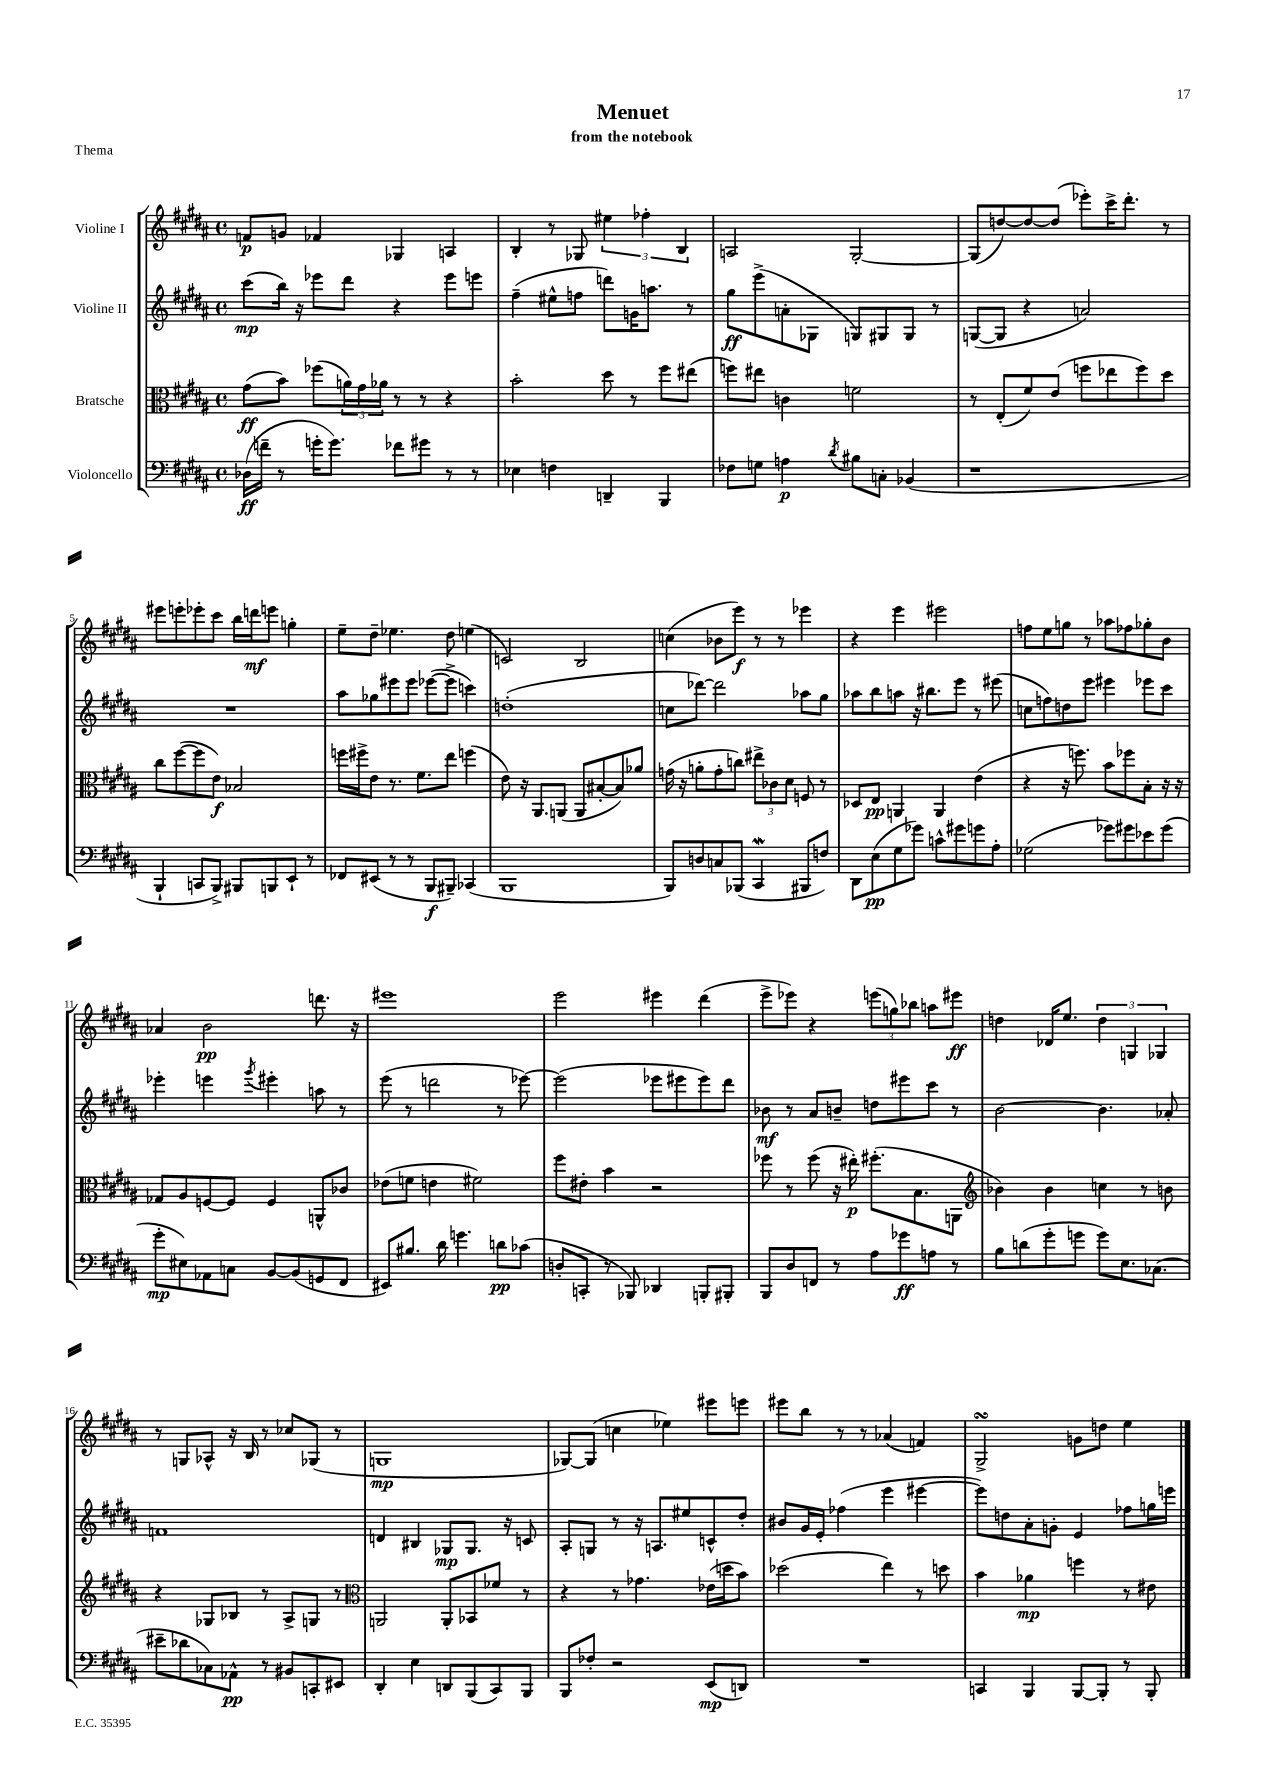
\header { title = "Menuet" subtitle = "from the notebook" piece = "Thema" }
<<
\new StaffGroup <<
\new Staff = "s0" \with { instrumentName = "Violine I" } {
    \clef treble \key b \major \defaultTimeSignature \time 4/4
    f'8\p g'8 fes'4 ges4 a4 |
    b4-. r8 ges8 \tuplet 3/2 { eis''4 fes''4-. b4 } |
    a2 gis2~-. |
    gis8( d''8~) d''8~ d''8( ees'''8-.) cis'''16-> dis'''8.-. r8 |
    eis'''8 e'''8-. ees'''8-. cis'''8 b''16 d'''16\mf e'''8 g''4-. |
    e''8-- dis''8-- ees''4. dis''8 e''4( |
    c'2) b2 |
    c''4( bes'8 e'''8\f) r8 r8 ees'''4 |
    r4 e'''4 eis'''2 |
    f''8 e''8 g''8 r8 aes''8 fes''8 ges''8-. b'8 |
    aes'4 b'2\pp d'''8. r16 |
    eis'''1 |
    e'''2 eis'''4 dis'''4( |
    e'''8-> ees'''8) r4 \tuplet 3/2 { e'''8( g''8) bes''8 } a''8 eis'''8\ff |
    d''4 des'16 e''8. \tuplet 3/2 { d''4 g4 ges4 } |
    r8 g8 aes8-^ r16 b16 r8 ces''8 ges8( r8 |
    g1\mp |
    ges8~) ges8( c''4 ees''4) eis'''8 e'''8 |
    eis'''8 b''8 r8 r8 aes'4( f'4) |
    gis2->\turn g'8 d''8 e''4 \bar "|." |
}
\new Staff = "s1" \with { instrumentName = "Violine II" } {
    \clef treble \key b \major \defaultTimeSignature \time 4/4
    cis'''8\mp( b''16) r16 ees'''8 dis'''8 r4 ees'''8 e'''8 |
    fis''4--( eis''8-^ f''8 d'''8) g'16 a''8. r8 |
    gis''8\ff e'''8->( a'8-. ges8 g8) gis8 gis8 r8 |
    g8~( g8 r4 a'2) |
    R1 |
    ais''8 ges''8 eis'''8 eis'''8 ees'''8~( ees'''8-> c'''4) |
    d''1-.( |
    c''8 des'''8~) des'''2 aes''8 gis''8 |
    aes''8 b''8 a''8 r16 bis''8. e'''8 r8 eis'''8( |
    c''8 f''8) d''8 e'''8 eis'''4 ees'''8 cis'''8 |
    ees'''4-. e'''4 \acciaccatura { gis'''8 } eis'''4-. a''8 r8 |
    e'''8( r8 d'''2 r8 ees'''8~) |
    ees'''2( ees'''8 eis'''8 eis'''8) dis'''8 |
    bes'8\mf r8 ais'8 b'8-- d''8 eis'''8 cis'''8 r8 |
    b'2~ b'4. aes'8-. |
    f'1 |
    d'4 bis4 ges8\mp ges8. r16 c'8 |
    ais8-. g8 r8 r16 a8. eis''8 c'8-^ dis''8-. |
    bis'8 gis'16 e'16-. fes''4( e'''4 eis'''4~ |
    eis'''8) d''8 ais'8-. g'8-. e'4 fes''8 g''16 e'''16 \bar "|." |
}
\new Staff = "s2" \with { instrumentName = "Bratsche" } {
    \clef alto \key b \major \defaultTimeSignature \time 4/4
    gis'8\ff( b'8) fes''8( \tuplet 3/2 { a'16) gis'16 aes'16 } r8 r8 r4 |
    b'2-. dis''8 r8 fis''8 eis''8( |
    f''8) eis''8 c'4 f'2 |
    r8 e8-.( fis'8) e'8( f''8 ees''8 f''8) dis''8 |
    cis''8 fis''8~( fis''8 e'8\f) bes2 |
    f''16 fis''16-> e'8 r8. fis'8. e''8 f''4( |
    e'8) r16 ais,8. a,8( a,8 bis8~-. bis8) aes'8 |
    g'16( r16 a'8-. g'8-. c''8) \tuplet 3/2 { eis''8-> ces'8 dis'8 } f8 r8 |
    des8 e8\pp a,4 a,4 e'4( |
    r4 r16 f''8.) b'8 fes''8 b8-. r16 r16 |
    ges8 ais8 f8~ f8 f4 a,8-^ ces'8 |
    ees'8( f'8 e'4 fis'2) |
    fis''8 eis'8-. b'4 r2 |
    fes''8 r8 fes''8( r16 eis''16-.\p) fis''8.-.( b8. a,8 |
    \clef treble bes'4) bes'4 c''4 r8 b'8 |
    r4 ges8 bes8 r8 ais8-> g8 r8 |
    \clef alto a,2 a,8-. bes,8 fes'8 r8 |
    r4 r8 ges'4. ees'16( d''16 b'8) |
    des''2( e''4) r8 d''8 |
    b'4 aes'4\mp f''4 r8 eis'8 \bar "|." |
}
\new Staff = "s3" \with { instrumentName = "Violoncello" } {
    \clef bass \key b \major \defaultTimeSignature \time 4/4
    des16\ff( f'16-- r8 g'16-. g'8.) fes'8 gis'8 r8 r8 |
    ees4 f4 d,4-- b,,4 |
    fes8 g8 a4\p \acciaccatura { dis'8 } bis8 c8-. bes,4( |
    r1 |
    b,,4-! c,8 b,,8->) bis,,8 b,,8 e,8-! r8 |
    fes,8 eis,8( r8 r8 b,,8\f bis,,8--) ces,4( |
    b,,1 |
    b,,8) d8 c8 bes,,8( cis,4\mordent bis,,8 f8) |
    dis,8 e8\pp( gis8 ges'8) c'8-^ gis'8 g'8 ais8-. |
    ges2( ges'8) gis'8 ees'8 gis'8( |
    gis'8-.\mp eis8) aes,8 c8 b,8~ b,8( g,8 fis,8 |
    eis,8) bis8. dis'16 g'4. d'8\pp ces'8( |
    d8-. c,8-. r8 bes,,8) des,4 b,,8-. bis,,8-. |
    b,,8 dis8 f,8 r8 ais8 ges'8\ff a8 r8 |
    b8 d'8( gis'8-. g'8 g'8) e8. ces8.( |
    eis'8-- des'8 ces8) aes,8-^\pp r8 bis,8 c,8-. eis,8 |
    dis,4-. e4 d,8 b,,8( cis,8) b,,8 |
    b,,8 fes8-. r2 e,8\mp( d,8) |
    R1 |
    c,4 b,,4 b,,8~ b,,8-. r8 b,,8-. \bar "|." |
}
>>
>>
